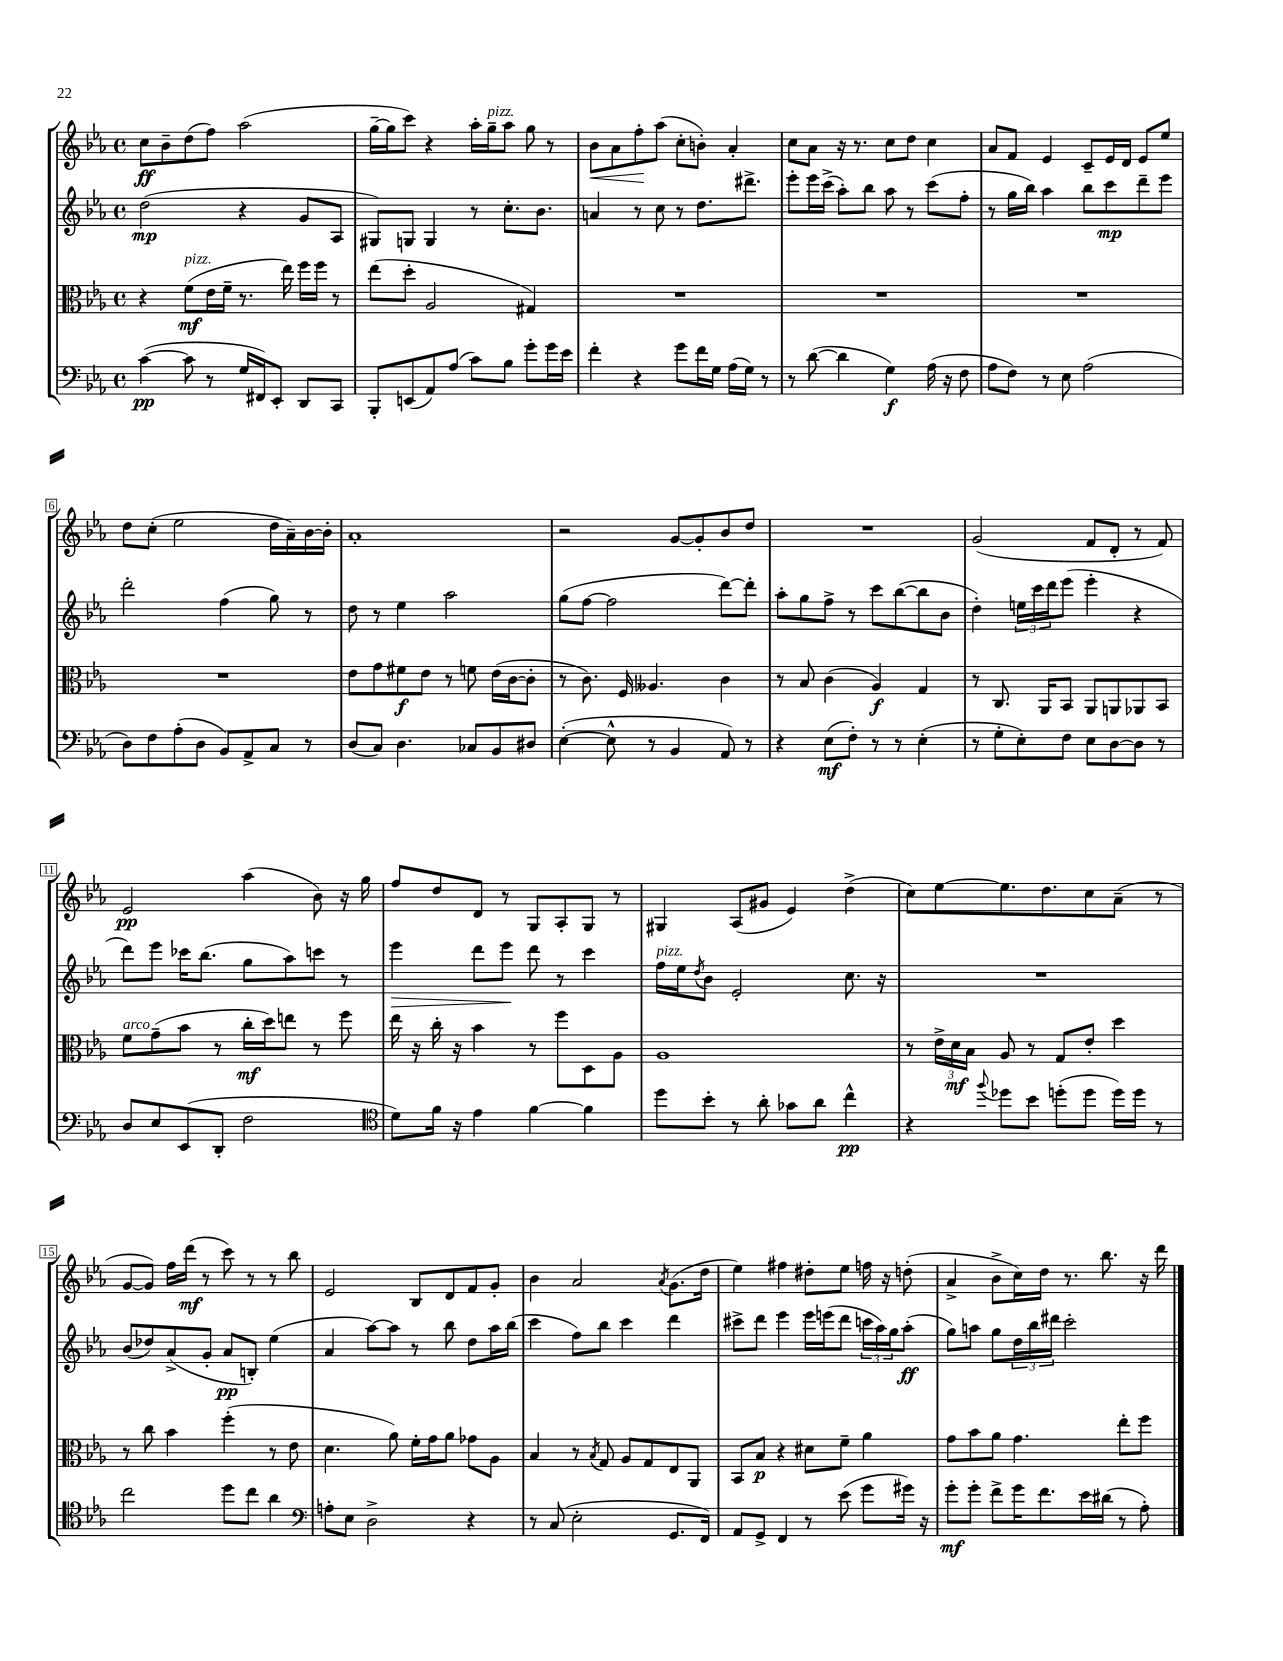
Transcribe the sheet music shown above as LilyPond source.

<<
\new StaffGroup <<
\new Staff = "s0" {
    \clef treble \key ees \major \defaultTimeSignature \time 4/4
    c''8\ff bes'8-- d''8( f''8) aes''2( |
    g''16~-- g''16 c'''8) r4 aes''16-. g''16--^\markup { \italic "pizz." } aes''8 g''8 r8 |
    bes'8\< aes'8 f''8-.\! aes''8( c''8-. b'8-.) aes'4-. |
    c''8 aes'8 r16 r8. c''8 d''8 c''4 |
    aes'8 f'8 ees'4 c'8-- ees'16 d'16 ees'8 ees''8 |
    d''8 c''8-.( ees''2 d''16 aes'16--) bes'16~ bes'16-. |
    aes'1-. |
    r2 g'8~ g'8-. bes'8 d''8 |
    R1 |
    g'2( f'8 d'8-. r8 f'8) |
    ees'2\pp aes''4( bes'8) r16 g''16 |
    f''8 d''8 d'8 r8 g8 aes8-. g8 r8 |
    gis4 aes8( gis'8 ees'4) d''4->( |
    c''8) ees''8~ ees''8. d''8. c''8 aes'8--( r8 |
    g'8~ g'8) f''16 d'''16\mf( r8 c'''8) r8 r8 bes''8 |
    ees'2 bes8 d'8 f'8 g'8-. |
    bes'4 aes'2 \acciaccatura { aes'8 } g'8.( d''16 |
    ees''4) fis''4 dis''8-. ees''8 f''16 r16 d''8-.( |
    aes'4-> bes'8-> c''16) d''16 r8. bes''8. r16 d'''16 \bar "|." |
}
\new Staff = "s1" {
    \clef treble \key ees \major \defaultTimeSignature \time 4/4
    d''2\mp( r4 g'8 aes8 |
    gis8) g8 g4 r8 c''8.-. bes'8. |
    a'4 r8 c''8 r8 d''8. dis'''8.-> |
    ees'''8-. ees'''16 c'''16->( aes''8-.) bes''8 aes''8 r8 c'''8( f''8-. |
    r8 g''16 bes''16) aes''4 bes''8 c'''8\mp d'''8-- ees'''8 |
    d'''2-. f''4( g''8) r8 |
    d''8 r8 ees''4 aes''2 |
    g''8( f''8~ f''2 d'''8~) d'''8-. |
    aes''8-. g''8 f''8-> r8 c'''8 bes''8~( bes''8 bes'8 |
    d''4-.) \tuplet 3/2 { e''16 c'''16 d'''16 } ees'''8( ees'''4-. r4 |
    d'''8) ees'''8 ces'''16 bes''8.( g''8 aes''8) c'''8 r8 |
    ees'''4\> d'''8 ees'''8\! d'''8 r8 c'''4 |
    f''16^\markup { \italic "pizz." } ees''16 \acciaccatura { d''8 } bes'8 ees'2-. c''8. r16 |
    R1 |
    bes'8( des''8) aes'8->( g'8-. aes'8\pp b8-.) ees''4( |
    aes'4 aes''8~) aes''8 r8 bes''8 d''8 aes''16 bes''16( |
    c'''4 f''8) bes''8 c'''4 d'''4 |
    cis'''8-> d'''8 ees'''4 ees'''16 e'''16( d'''8 \tuplet 3/2 { c'''16 aes''16) g''16 } aes''8-.\ff( |
    g''8) a''8 g''8 \tuplet 3/2 { d''16 bes''16 dis'''16 } c'''2-. \bar "|." |
}
\new Staff = "s2" {
    \clef alto \key ees \major \defaultTimeSignature \time 4/4
    r4 f'8\mf^\markup { \italic "pizz." }( ees'16 f'16-- r8. ees''16) f''16 f''16 r8 |
    ees''8( d''8-. aes2 gis4) |
    R1 |
    R1 |
    R1 |
    R1 |
    ees'8 g'8 fis'8\f ees'8 r8 f'8 ees'16( c'16~ c'8-. |
    r8 c'8.) f16 aeses4. c'4 |
    r8 bes8 c'4( aes4\f) g4 |
    r8 c8. aes,16 bes,8 aes,8 a,8 aes,8 bes,8 |
    f'8^\markup { \italic "arco" } g'8--( bes'8 r8 c''16-.\mf d''16) e''8 r8 f''8 |
    ees''16 r16 c''16-. r16 bes'4 r8 f''8 d8 aes8 |
    aes1 |
    r8 \tuplet 3/2 { ees'16-> d'16\mf bes16 } aes8 r8 g8 ees'8-. d''4 |
    r8 c''8 bes'4 f''4-.( r8 ees'8 |
    d'4. aes'8) f'16-. g'16 aes'8 ges'8 aes8 |
    bes4 r8 \acciaccatura { bes8 } g8 aes8 g8 ees8 aes,8 |
    bes,8 bes8\p r4 dis'8 f'8-- aes'4 |
    g'8 bes'8 aes'8 g'4. ees''8-. f''8 \bar "|." |
}
\new Staff = "s3" {
    \clef bass \key ees \major \defaultTimeSignature \time 4/4
    c'4~\pp( c'8 r8 g16 fis,16) ees,8-. d,8 c,8 |
    bes,,8-. e,8( aes,8) aes8( c'8) bes8 g'8-. g'16 ees'16 |
    f'4-. r4 g'8 f'16 g16 aes16( g16) r8 |
    r8 d'8~( d'4 g4\f) aes16( r16 f8 |
    aes8 f8) r8 ees8 aes2( |
    d8) f8 aes8-.( d8 bes,8) aes,8-> c8 r8 |
    d8( c8) d4. ces8 bes,8 dis8 |
    ees4~-.( ees8-^ r8 bes,4 aes,8) r8 |
    r4 ees8\mf( f8-.) r8 r8 ees4-.( |
    r8 g8-. ees8-.) f8 ees8 d8~ d8 r8 |
    d8 ees8 ees,8( d,8-. f2 |
    \clef tenor d'8) f'16 r16 ees'4 f'4~ f'4 |
    d''8 bes'8-. r8 aes'8-. ges'8 aes'8 c''4-^\pp |
    r4 \appoggiatura { f''8 } des''8 bes'8 d''8-.( d''8 d''16) d''16 r8 |
    c''2 d''8 c''8 aes'4 |
    \clef bass a8-. ees8 d2-> r4 |
    r8 c8( ees2-. g,8. f,16) |
    aes,8 g,8-> f,4 r8 ees'8( g'8 gis'16) r16 |
    g'8-.\mf g'8-. f'8-> g'16 f'8. ees'16 dis'16( r8 aes8-.) \bar "|." |
}
>>
>>
\layout { \context { \Score \override BarNumber.stencil = #(make-stencil-boxer 0.1 0.3 ly:text-interface::print) } }
